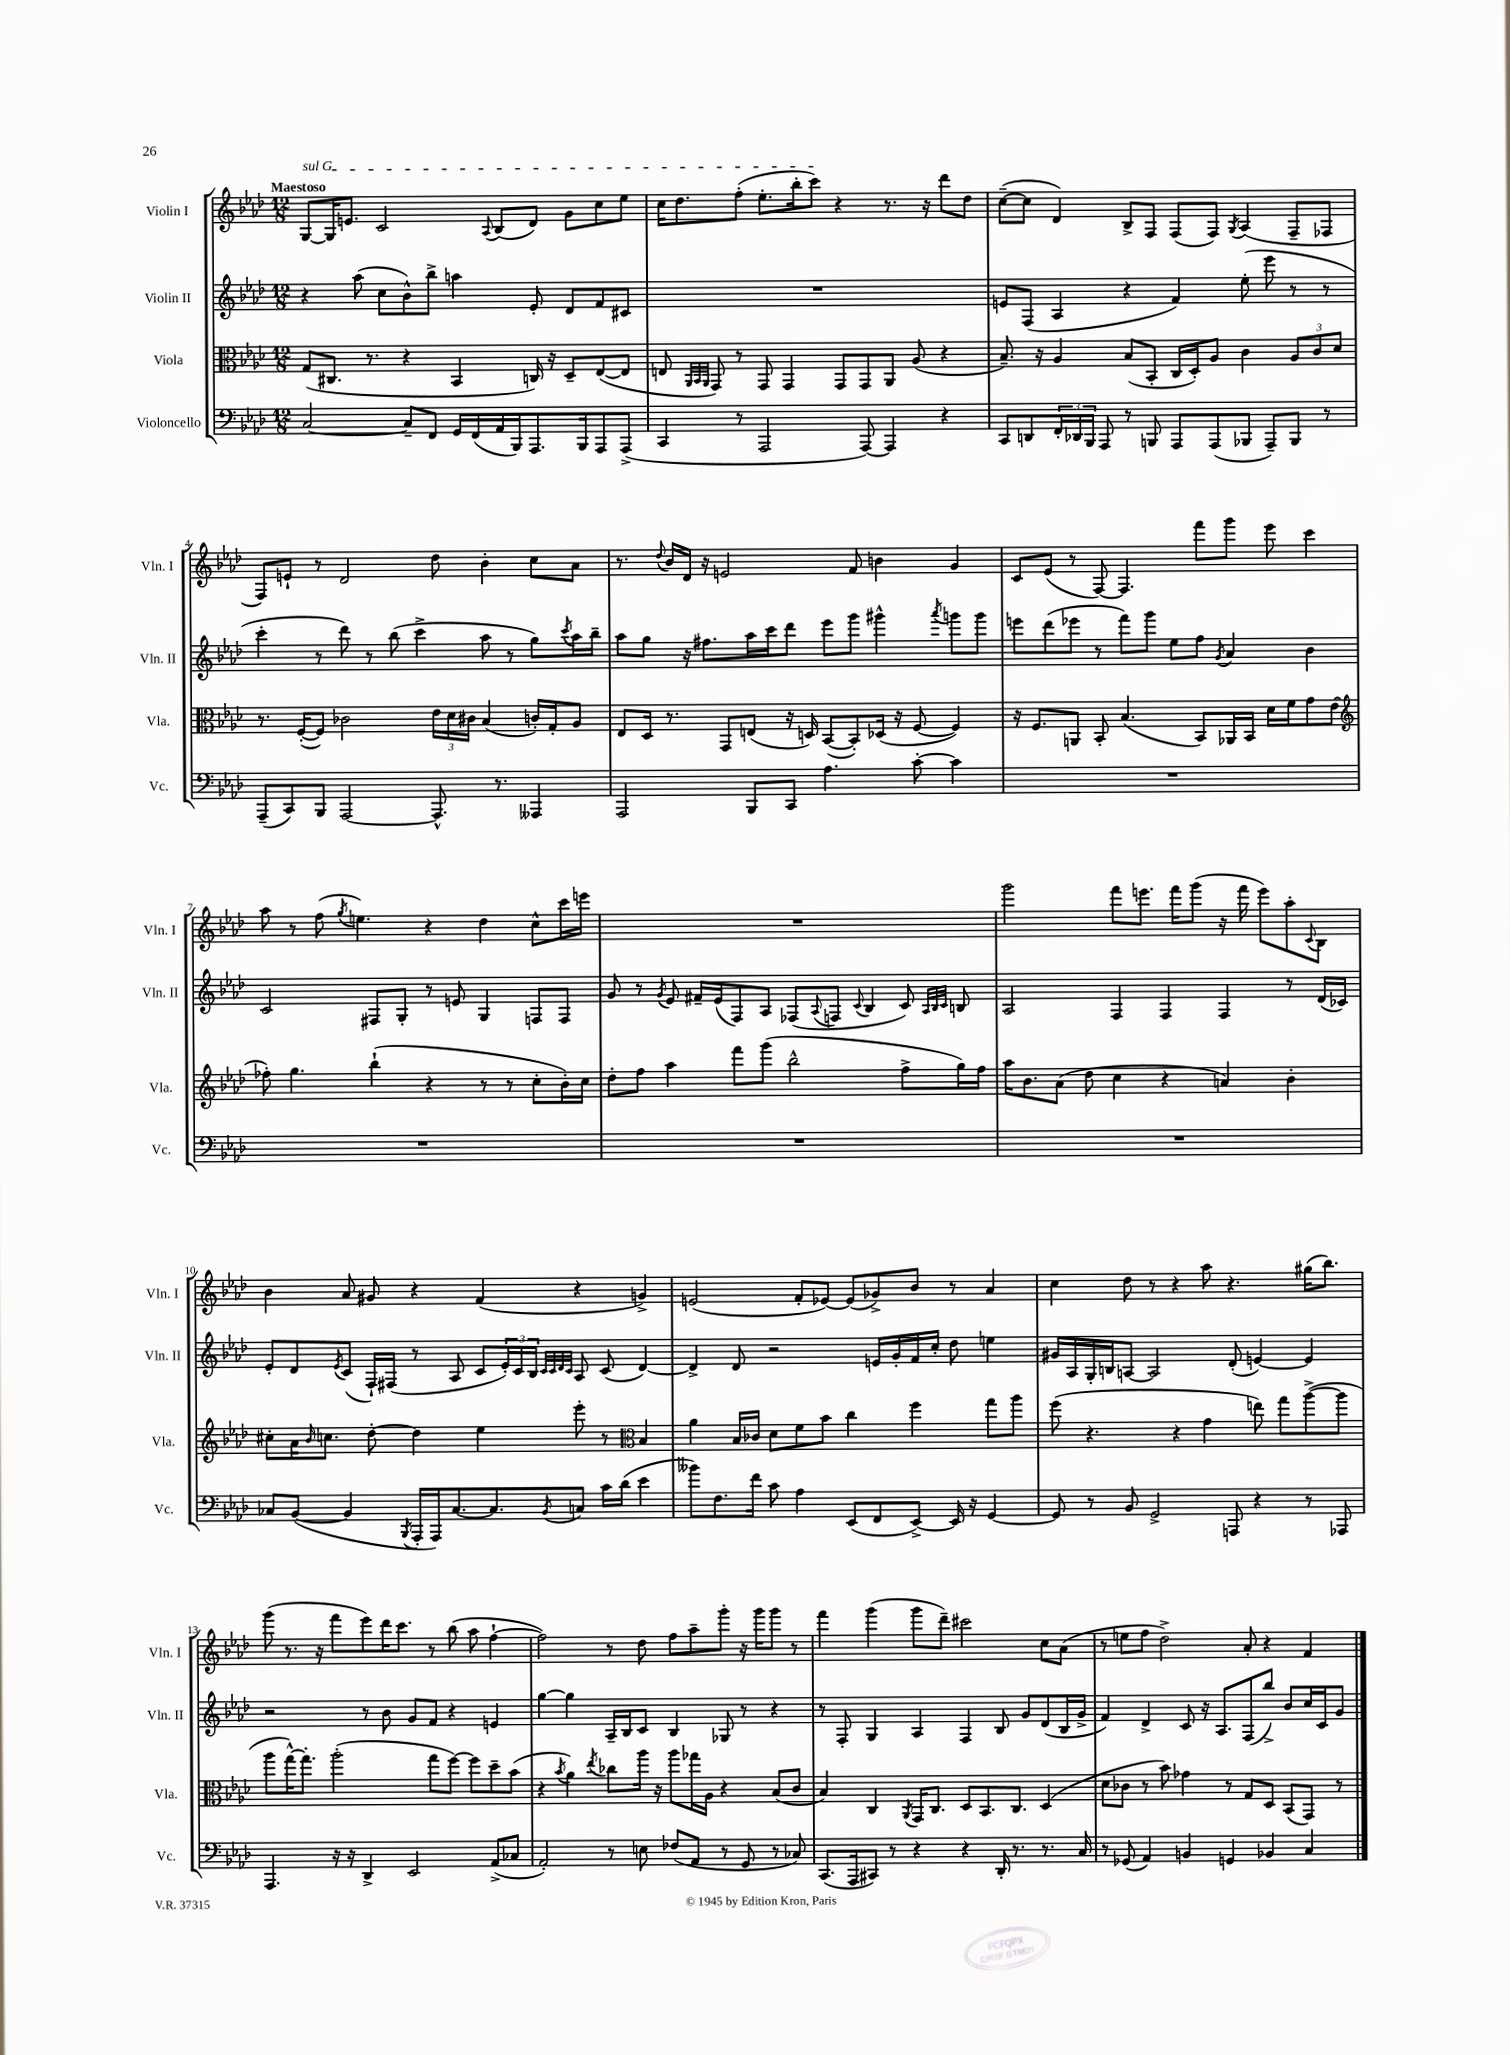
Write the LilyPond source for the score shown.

<<
\new StaffGroup <<
\new Staff = "s0" \with { instrumentName = "Violin I" shortInstrumentName = "Vln. I" } {
    \clef treble \key aes \major \numericTimeSignature \time 12/8 \tempo "Maestoso"
    \once \override TextSpanner.bound-details.left.text = \markup { \italic "sul G" } g8~\startTextSpan g16 e'8. c'2 \appoggiatura { aes8 } bes8( des'8) g'8 c''8 ees''8 |
    c''16 des''8. f''8-.( ees''8.-. bes''16-. c'''8\stopTextSpan) r4 r8. r16 des'''8 des''8 |
    c''8~--( c''8 des'4) bes8-> f8 f8( f8) \acciaccatura { g8 } aes4( f8-- fes8 |
    f8) e'8-! r8 des'2 des''8 bes'4-. c''8 aes'8 |
    r8. \appoggiatura { des''8 } bes'16 des'16 r16 e'2 f'8 b'4 g'4 |
    c'8 ees'8( r8 f8~) f4. f'''8 g'''8 ees'''8 c'''4 |
    aes''8 r8 f''8( \acciaccatura { g''8 } e''4.) r4 des''4 c''8-^ c'''16 e'''16 |
    R1. |
    g'''2 f'''8 e'''8. f'''16 g'''8( r16 f'''16 e'''8) aes''8-. \appoggiatura { c'8 } bes8 |
    bes'4 aes'8 gis'8 r4 f'4( r4 g'4->) |
    e'2( f'8-. ees'8~) ees'8( ges'8->) bes'8 r8 aes'4 |
    c''4 des''8 r8 r4 aes''8 r4. gis''16( bes''8.) |
    g'''8( r8. r16 f'''8 ees'''8) des'''16 c'''8. r8 bes''8( aes''8 f''4~-! |
    f''2) r8 des''8 f''8 aes''8-- g'''8-. r16 g'''16 g'''8 r8 |
    f'''4 g'''4( g'''8 des'''8--) cis'''2 c''8 aes'8( |
    r8 e''8 f''8 des''2->) aes'8-. r4 f'4 \bar "|." |
}
\new Staff = "s1" \with { instrumentName = "Violin II" shortInstrumentName = "Vln. II" } {
    \clef treble \key aes \major \numericTimeSignature \time 12/8
    r4 aes''8( c''8 bes'8-^) bes''8-> a''4 ees'8-. des'8 f'8 cis'8 |
    R1. |
    e'8 f8( aes4 r4 f'4) ees''8-.( ees'''8 r8 r8 |
    c'''4-. r8 des'''8) r8 bes''8( c'''4-> aes''8 r8 g''8) \acciaccatura { c'''8 } aes''16 bes''16-- |
    aes''8 g''8 r16 fis''8. aes''16 c'''16 des'''8 ees'''8 g'''8 gis'''4-^ \acciaccatura { aes'''8 } g'''8 g'''8 |
    e'''8 des'''8( ees'''8 r8 f'''8) g'''8 ees''8 f''8 \acciaccatura { g'8 } aes'4 bes'4 |
    c'2 fis8 g8-. r8 e'8 g4 f8 f8 |
    g'8 r8 \acciaccatura { g'8 } ees'8 fis'16-- ees'16( f8) aes8 fes8( \appoggiatura { aes8 } f8 \appoggiatura { c'8 } bes4 c'8) \grace { aes32 bes32 c'32 } b8 |
    aes2 f4 f4 f4 r8 des'16( ces'16) |
    ees'8-. des'8 \acciaccatura { ees'8 } c'8( f16-!) fis16( r8 aes8 c'8 \tuplet 3/2 { ees'16-.) c'16 bes16 } \grace { c'32 c'32 des'32 c'32 } aes8 c'8( des'4~) |
    des'4-> des'8 r2 e'16 g'16-. f'16 c''16-. des''8 e''4 |
    gis'16 aes16 g16-. b16 a8~ a2 des'8-.( e'4~) e'4 |
    r2 r8 bes'8 g'8 f'8 r4 e'4 |
    g''4~ g''4 aes16-- bes16 c'8 bes4 ges8 r8 r4 |
    r8 f8-. g4 aes4 f4 bes8 g'8 des'8( bes16 g'16-> |
    f'4) des'4-> c'8 r16 aes8. f8( bes''8->) bes'8 c''16 c'16 g'8 \bar "|." |
}
\new Staff = "s2" \with { instrumentName = "Viola" shortInstrumentName = "Vla." } {
    \clef alto \key aes \major \numericTimeSignature \time 12/8
    g8( cis8. r8. r4 bes,4 c16) r16 des8-- ees8~( ees8 |
    e8 \grace { aes,32 bes,32 aes,32 } g,8) r8 g,8 g,4 g,8 g,8 aes,8 aes8( r4 |
    bes8.--) r16 aes4 bes8( bes,8-. c16 des16-.) aes8 c'4 \tuplet 3/2 { aes8 c'8 des'8 } |
    r8. f16~-.( f8) ces'2 \tuplet 3/2 { ees'16 des'16 cis'16 } bes4( c'16-.) g16-. aes8 |
    ees8 des16 r8. g,8 e8( r16 d16) bes,8~( bes,8-.) des16( r16 f8~ f4) |
    r16 f8. a,8 bes,8-. bes4.( bes,8) aes,16 bes,16 des'16 f'16 g'8 ees'8( |
    \clef treble fes''8-.) g''4. bes''4-!( r4 r8 r8 c''8-. bes'16-.) c''16 |
    des''8-. f''8 aes''4 f'''8 g'''8( bes''2-^ f''8-> g''16) f''16 |
    aes''16 bes'8. aes'8( des''8 c''4 r4 a'4) bes'4-. |
    cis''8-. aes'16 \grace { bes'16 } c''8. des''8~-. des''4 ees''4 ees'''8-. r8 \clef alto bes4 |
    aes'4 bes16 ces'16 des'8 f'8 bes'8 c''4 f''4 g''8 aes''8 |
    f''8( r4. r4 g'4 e''8) g''8 aes''8~->( aes''8 |
    aes''8 g''16~-^) g''8.-. aes''2-.( g''8 f''8~) f''8 des''8-- bes'8( |
    r4 \acciaccatura { bes'8 } aes'4) \acciaccatura { ees''8 } ces''8 aes''16 r16 aes''8 ges''16 aes16 r4 bes8( c'8 |
    bes4) c4 \acciaccatura { aes,8 } g,16 c8. des8 bes,8. c8. des4( |
    des'8 ces'8 r8 bes'8) ges'4 r8 g8 des8 bes,8( g,8) r8 \bar "|." |
}
\new Staff = "s3" \with { instrumentName = "Violoncello" shortInstrumentName = "Vc." } {
    \clef bass \key aes \major \numericTimeSignature \time 12/8
    c2~ c8-- f,8 g,16 f,16( aes,16 bes,,16) aes,,8. bes,,16 aes,,8 aes,,8->( |
    c,4 r8 aes,,2 aes,,8~) aes,,4 r4 |
    c,8 d,8 \tuplet 3/2 { f,16-. des,16 bes,,16 } aes,,8 r8 b,,8 aes,,8 aes,,8( bes,,8 aes,,8--) bes,,8 r8 |
    aes,,8--( c,8) bes,,8 aes,,2~ aes,,8.-^ r8. aeses,,4 |
    aes,,2 bes,,8 c,8 aes4. c'8~-. c'4 |
    R1. |
    R1. |
    R1. |
    R1. |
    ces8 bes,8~( bes,4 \acciaccatura { bes,,8 } aes,,16-. aes,,16) ces8.~ ces8. \acciaccatura { bes,8 } c8 c'16 des'16( ees'4 |
    beses'8) f8. f'16 c'8 aes4 ees,8( f,8 ees,8~->) ees,16 r16 g,4~ |
    g,8 r8 bes,8 g,2-> a,,8 r4 r8 aes,,8 |
    aes,,4. r16 r16 des,4-> ees,2 aes,8->( ces8 |
    aes,2-.) r8 e8 fes8( aes,8 r8 g,8 r8 ces8) |
    c,8.( aes,,16 cis,8) r8 r4 r4 des,16-. r8. r8. c16 |
    r8 ges,8( aes,4) b,4 g,4 bes,4 c4 \bar "|." |
}
>>
>>
